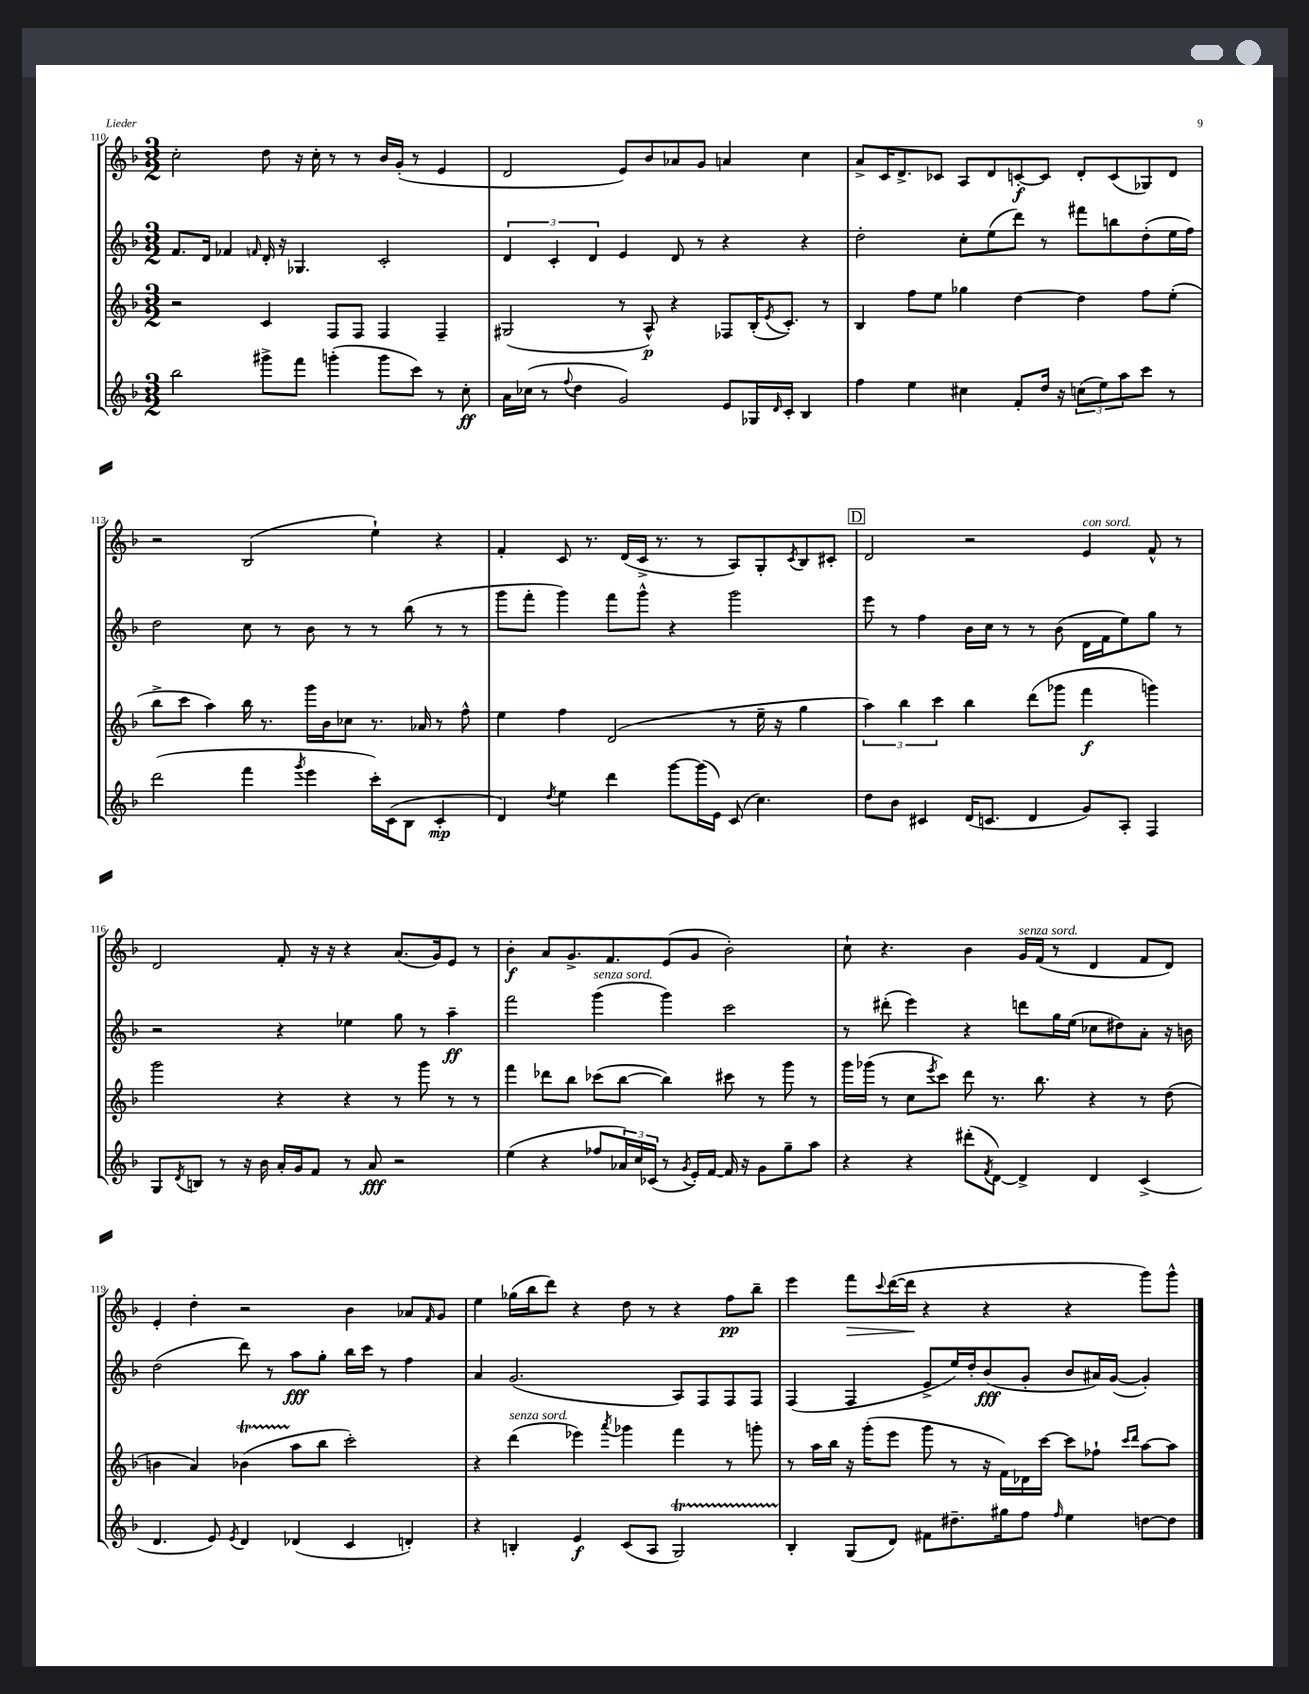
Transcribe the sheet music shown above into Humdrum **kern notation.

**kern	**dynam	**kern	**dynam	**kern	**dynam	**kern	**dynam
*part4	*part4	*part3	*part3	*part2	*part2	*part1	*part1
*staff4	*staff4	*staff3	*staff3	*staff2	*staff2	*staff1	*staff1
*clefG2	*	*clefG2	*	*clefG2	*	*clefG2	*
*k[b-]	*	*k[b-]	*	*k[b-]	*	*k[b-]	*
*M3/2	*	*M3/2	*	*M3/2	*	*M3/2	*
=110	=110	=110	=110	=110	=110	=110	=110
2bb-\	.	2r	.	8.f/L	.	2cc'\	.
.	.	.	.	16d/Jk	.	.	.
.	.	.	.	4f-X/	.	.	.
.	.	.	.	16qqfn/	.	.	.
8ggg#X^\L	.	4c/	.	16d'/	.	8dd\	.
.	.	.	.	16r	.	.	.
8fff\J	.	.	.	4.G-X/	.	16r	.
.	.	.	.	.	.	16cc'\	.
(4gggn'\	.	8F/L	.	.	.	8r	.
.	.	8F/J	.	.	.	8r	.
8ggg\L	.	4F/	.	2c'/	.	16b-/LL	.
.	.	.	.	.	.	(16g'/JJ	.
8ccc\J)	.	.	.	.	.	8r	.
8r	.	4F~/	.	.	.	4e/	.
8cc'\	ff	.	.	.	.	.	.
=111	=111	=111	=111	=111	=111	=111	=111
16a\LL	.	(2G#X/	.	6d/	.	2d/	.
(16cc-X\JJ	.	.	.	.	.	.	.
8r	.	.	.	.	.	.	.
.	.	.	.	6c'/	.	.	.
8qqff/	.	.	.	.	.	.	.
4dd\	.	.	.	.	.	.	.
.	.	.	.	6d/	.	.	.
2g/)	.	8r	.	4e/	.	8e/L)	.
.	.	8A^^/)	p	.	.	8b-/	.
.	.	4r	.	8d/	.	8a-X/	.
.	.	.	.	8r	.	8g/J	.
8e/L	.	8F-X/L	.	4r	.	4an/	.
16G-X/L	.	(16B-'/K	.	.	.	.	.
16qqd/	.	8qe/	.	.	.	.	.
16c'/JJ	.	8.c'/J)	.	.	.	.	.
4B-/	.	.	.	4r	.	4cc\	.
.	.	8r	.	.	.	.	.
=112	=112	=112	=112	=112	=112	=112	=112
4ff\	.	4B-/	.	2dd'\	.	8a^/L	.
.	.	.	.	.	.	16c/K	.
.	.	.	.	.	.	8.d^/	.
4ee\	.	8ff\L	.	.	.	.	.
.	.	8ee\J	.	.	.	8c-X/J	.
4cc#X\	.	4gg-X\	.	8cc'\L	.	8A/L	.
.	.	.	.	(8ee\	.	8d/	.
8f'/L	.	[4dd\	.	8ddd\J)	.	[8cn'/	f
16dd/Jk	.	.	.	8r	.	8c/J]	.
16r	.	.	.	.	.	.	.
(12ccn\L	.	4dd\]	.	8fff#X\L	.	8d'/L	.
12ee\)	.	.	.	.	.	.	.
.	.	.	.	8bbn\	.	(8c/	.
12aa\	.	.	.	.	.	.	.
8ccc\J	.	8ff\L	.	(8dd'\	.	8G-X/)	.
8r	.	(8ee'\J	.	16ee\L	.	8d/J	.
.	.	.	.	16ff\JJ)	.	.	.
!!LO:LB:g=z
=113	=113	=113	=113	=113	=113	=113	=113
(2ddd\	.	8bb-^\L	.	2dd\	.	2r	.
.	.	8ccc\J	.	.	.	.	.
.	.	4aa\)	.	.	.	.	.
4fff\	.	16bb-\	.	8cc\	.	(2B-/	.
.	.	8.r	.	.	.	.	.
.	.	.	.	8r	.	.	.
8qggg/	.	.	.	.	.	.	.
4eee\	.	16ggg\LL	.	8b-\	.	.	.
.	.	16b-\J	.	.	.	.	.
.	.	8cc-X\J	.	8r	.	.	.
16ccc'\LL)	.	8.r	.	8r	.	4ee`\)	.
(16c\J	.	.	.	.	.	.	.
8B-\J	.	.	.	(8bb-\	.	.	.
.	.	16a-X/	.	.	.	.	.
4c'/	mp	8r	.	8r	.	4r	.
.	.	8ff^^\	.	8r	.	.	.
=114	=114	=114	=114	=114	=114	=114	=114
4d/)	.	4ee\	.	8ggg\L	.	4f'/	.
.	.	.	.	8fff'\J	.	.	.
8qdd/	.	.	.	.	.	.	.
4ee\	.	4ff\	.	4ggg\)	.	8c/	.
.	.	.	.	.	.	8.r	.
4ddd\	.	(2d/	.	8fff\L	.	.	.
.	.	.	.	.	.	(16d/LL	.
.	.	.	.	8ggg^^\J	.	16c^/JJ	.
.	.	.	.	.	.	8.r	.
[8ggg\L	.	.	.	4r	.	.	.
(16ggg\L]	.	.	.	.	.	8r	.
16e\JJ)	.	.	.	.	.	.	.
(8c/	.	8r	.	2ggg\	.	8A/L)	.
4.cc\)	.	16ee~\	.	.	.	8G'/	.
.	.	16r	.	.	.	.	.
.	.	.	.	.	.	8qc/	.
.	.	4gg\	.	.	.	8B-/	.
.	.	.	.	.	.	8c#X'/J	.
!!LO:REH:place=s1:t=D
=115	=115	=115	=115	=115	=115	=115	=115
8dd\L	.	6aa\)	.	8eee\	.	2d/	.
8b-\J	.	.	.	8r	.	.	.
.	.	6bb-\	.	.	.	.	.
4c#X/	.	.	.	4ff\	.	.	.
.	.	6ccc\	.	.	.	.	.
(16d/KL	.	4bb-\	.	16b-\LL	.	2r	.
8.cn/J	.	.	.	16cc\JJ	.	.	.
.	.	.	.	8r	.	.	.
4d/	.	(8ddd\L	.	8r	.	.	.
.	.	8ggg-X\J	.	(8b-\	.	.	.
!	!	!	!	!	!	!LO:TX:a:i:t=con sord.	!
8g/L)	.	4fff\	f	16d\LL	.	4e/	.
.	.	.	.	16f\J	.	.	.
8A'/J	.	.	.	8ee\)	.	.	.
4F/	.	4gggn\)	.	8gg\J	.	8f^^/	.
.	.	.	.	8r	.	8r	.
!!LO:LB:g=z
=116	=116	=116	=116	=116	=116	=116	=116
8G/L	.	2ggg\	.	2r	.	2d/	.
8qd/	.	.	.	.	.	.	.
8Bn/J	.	.	.	.	.	.	.
8r	.	.	.	.	.	.	.
16r	.	.	.	.	.	.	.
16b-\	.	.	.	.	.	.	.
16a'/LL	.	4r	.	4r	.	8f'/	.
16g/J	.	.	.	.	.	.	.
8f/J	.	.	.	.	.	16r	.
.	.	.	.	.	.	16r	.
8r	.	4r	.	4ee-X\	.	4r	.
8a/	fff	.	.	.	.	.	.
2r	.	8r	.	8gg\	.	(8.a/L	.
.	.	8ggg\	.	8r	.	.	.
.	.	.	.	.	.	16g/k)	.
.	.	8r	.	4aa~\	ff	8e/J	.
.	.	8r	.	.	.	8r	.
=117	=117	=117	=117	=117	=117	=117	=117
(4ee\	.	4fff\	.	2fff\	.	4b-'\	f
4r	.	8ddd-X\L	.	.	.	8a/L	.
.	.	8bb-\J	.	.	.	8.g^/	.
!	!	!	!	!LO:TX:a:i:t=senza sord.	!	!	!
8ff-X/L	.	(8ccc-X\L	.	(4ggg\	.	.	.
.	.	.	.	.	.	8.f/	.
24a-X/L)	.	[8bb-\J	.	.	.	.	.
24cc/	.	.	.	.	.	.	.
(24c-X/JJ	.	.	.	.	.	.	.
8r	.	4bb-\])	.	4ggg\)	.	(8e/	.
8qg/	.	.	.	.	.	.	.
16e'/LL)	.	.	.	.	.	8g/J	.
[16f/JJ	.	.	.	.	.	.	.
16f/]	.	8ccc#X\	.	2ccc\	.	2b-'\)	.
16r	.	.	.	.	.	.	.
8g\L	.	8r	.	.	.	.	.
8gg~\	.	8ggg\	.	.	.	.	.
8aa\J	.	8r	.	.	.	.	.
=118	=118	=118	=118	=118	=118	=118	=118
4r	.	16ggg\LL	.	8r	.	8cc`\	.
.	.	(16ggg-X\JJ	.	.	.	.	.
.	.	8r	.	(8ddd#X'\	.	4.r	.
4r	.	8cc\L	.	4eee\)	.	.	.
.	.	8qeee/	.	.	.	.	.
.	.	8ccc\J)	.	.	.	.	.
(8ddd#X'\L	.	8ddd\	.	4r	.	4b-\	.
8qf/	.	.	.	.	.	.	.
[8d\J)	.	8.r	.	.	.	.	.
!	!	!	!	!	!	!LO:TX:a:i:t=senza sord.	!
4d^/]	.	.	.	8dddn\L	.	16g/LL	.
.	.	8.bb-\	.	.	.	(16f/JJ	.
.	.	.	.	16gg\L	.	8r	.
.	.	.	.	(16ee\JJ	.	.	.
4d/	.	4r	.	8cc-X\L	.	4d/	.
.	.	.	.	8dd#X\)	.	.	.
(4c^/	.	8r	.	8a'\J	.	8f/L	.
.	.	(8dd\	.	16r	.	8d/J)	.
.	.	.	.	16bn\	.	.	.
!!LO:LB:g=z
=119	=119	=119	=119	=119	=119	=119	=119
4.d/	.	4bn\	.	(2dd\	.	4e'/	.
.	.	4a/)	.	.	.	4dd'\	.
8e/)	.	.	.	.	.	.	.
8qe/	.	.	.	.	.	.	.
4d/	.	(4b-XT\	.	8ddd\)	.	2r	.
.	.	.	.	8r	.	.	.
(4d-X/	.	8aa\L	.	8aa\L	fff	.	.
.	.	8bb-\J	.	8gg'\J	.	.	.
4c/	.	2ccc'\)	.	16bb-\LL	.	4b-\	.
.	.	.	.	16ccc\JJ	.	.	.
.	.	.	.	8r	.	.	.
4dn'/)	.	.	.	4ff\	.	8a-X/L	.
.	.	.	.	.	.	16qqf/	.
.	.	.	.	.	.	8g/J	.
=120	=120	=120	=120	=120	=120	=120	=120
4r	.	4r	.	4a/	.	4ee\	.
!	!	!LO:TX:a:i:t=senza sord.	!	!	!	!	!
4Bn'/	.	(4ddd\	.	(2.g/	.	(16gg-X\LL	.
.	.	.	.	.	.	16bb-\J	.
.	.	.	.	.	.	8ddd\J)	.
4e/	f	4eee-X\)	.	.	.	4r	.
.	.	8qaaa/	.	.	.	.	.
(8c/L	.	4ggg-X\	.	.	.	8dd\	.
8A/J	.	.	.	.	.	8r	.
2GT/)	.	4fff\	.	8A/L)	.	4r	.
.	.	.	.	8F/	.	.	.
.	.	8r	.	8F/	.	8ff\L	pp
.	.	8gggn'\	.	8F/J	.	8bb-~\J	.
=121	=121	=121	=121	=121	=121	=121	=121
4B-'/	.	8r	.	(4F/	.	4eee\	.
.	.	16aa\LL	.	.	.	.	.
.	.	16bb-\JJ	.	.	.	.	.
!	!	!	!	!	!	!	!LO:HP:b
(8G/L	.	16r	.	4F/	.	8fff\L	>
.	.	(16ggg'\KL	.	.	.	.	.
.	.	.	.	.	.	8qqccc/	.
8d/J)	.	8eee\J	.	.	.	([16ddd\L	.
.	.	.	.	.	.	16ddd\JJ]	.
8f#X\L	.	8ggg\	.	8e^/L	.	4r	]
8.dd#X~\	.	8r	.	16ee/L)	.	.	.
.	.	.	.	16dd'/J	.	.	.
.	.	16r	.	(8b-/	fff	4r	.
16gg#X\k	.	16f\LL)	.	.	.	.	.
8ff\J	.	16d-X\	.	8g'/J	.	.	.
.	.	[16ccc\JJ	.	.	.	.	.
16qqff/	.	.	.	.	.	.	.
4ee\	.	8ccc\L]	.	8b-/L	.	4r	.
.	.	8ff-X`\J	.	16a#X/L)	.	.	.
.	.	.	.	([16g/JJ	.	.	.
.	.	16qqccc/LL	.	.	.	.	.
.	.	16qqddd/JJ	.	.	.	.	.
[8ddn\L	.	[8aa\L	.	4g'/])	.	8ggg\L)	.
8dd\J]	.	8aa\J]	.	.	.	8ggg^^\J	.
==	==	==	==	==	==	==	==
*-	*-	*-	*-	*-	*-	*-	*-
